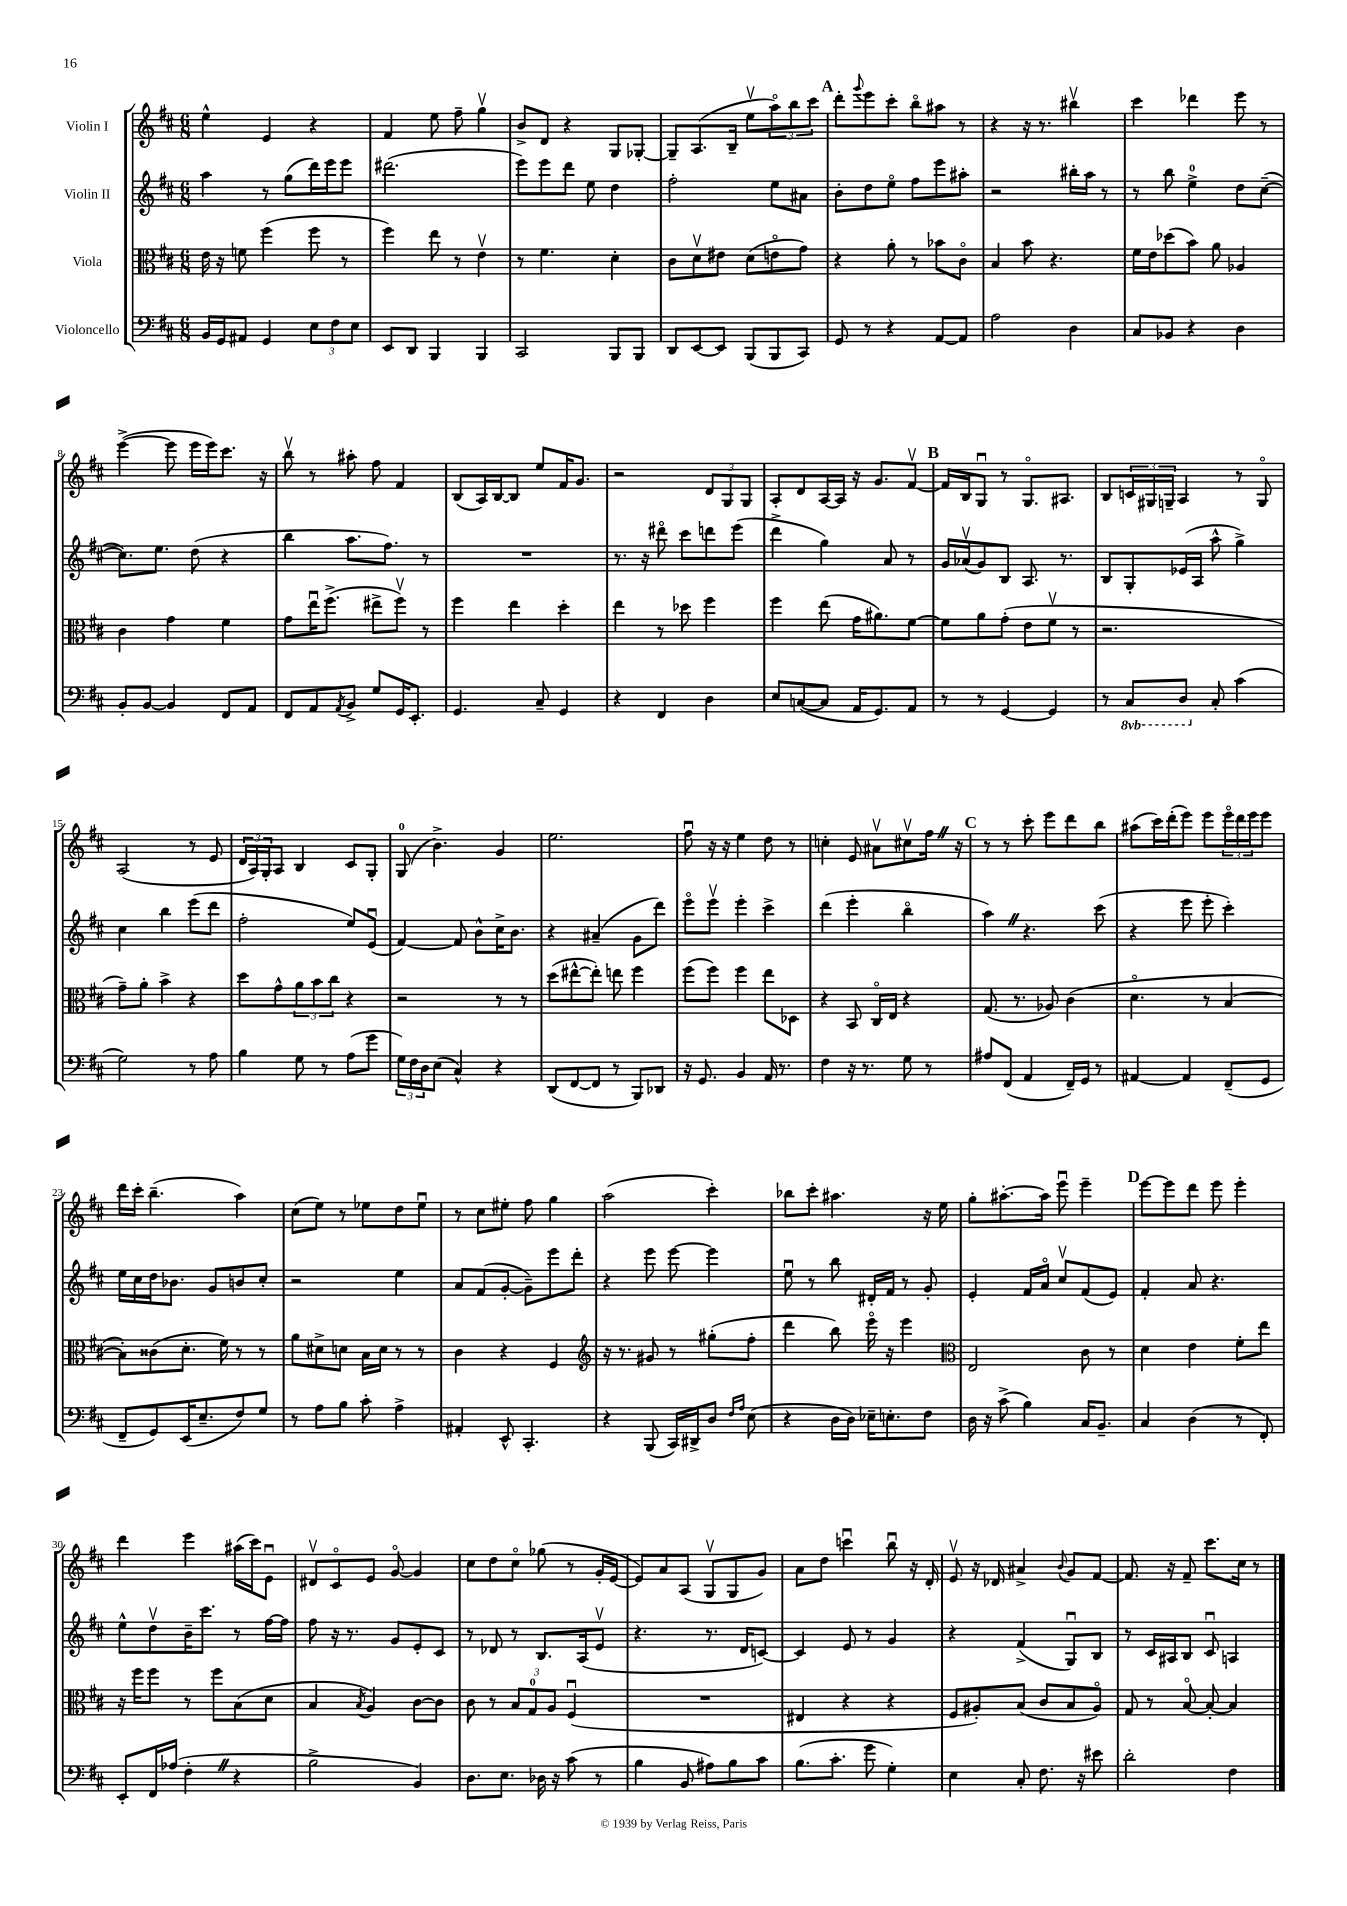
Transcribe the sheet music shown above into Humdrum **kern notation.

**kern	**kern	**kern	**kern
*staff4	*staff3	*staff2	*staff1
*clefF4	*clefC3	*clefG2	*clefG2
*k[f#c#]	*k[f#c#]	*k[f#c#]	*k[f#c#]
*M6/8	*M6/8	*M6/8	*M6/8
16BB	16e	4aa	4ee^^
16GG	16r	.	.
8AA#	8f	.	.
4GG	(4ff#	8r	4e
.	.	(8gg	.
12E	8ff#	16ddd)	4r
.	.	16eee	.
12F#	.	.	.
.	8r	8eee	.
12E	.	.	.
=	=	=	=
8EE	4ff#)	(2.ddd#	4f#
8DD	.	.	.
4BBB	8ee	.	8ee
.	8r	.	8ff#~
4BBB	4ev	.	4ggv
=	=	=	=
2CC#	8r	8eee)	8b^
.	4.f#	8eee	8d
.	.	8ddd	4r
.	.	8ee	.
8BBB	4d'	4dd	8G
8BBB	.	.	[8G-'
=	=	=	=
8DD	8c#	2ff#'	8G-~]
[8EE	8dv	.	(8.A
8EE]	8e#	.	.
.	.	.	16B~
(8BBB	(8d	.	8eev
8BBB	8eo	8ee	12aao)
.	.	.	12bb
8CC#)	8g)	8a#	.
.	.	.	12ccc#
=	=	=	=
8GG	4r	8b'	8ddd'
.	.	.	8qqggg
8r	.	8dd	8eee
4r	8a'	8eeo	8ccc#'
.	8r	8ff#	8bbo
[8AA	8b-	8eee	8aa#
8AA]	8c#o	8aa#'	8r
=	=	=	=
2A	4B	2r	4r
.	8b	.	16r
.	.	.	8.r
.	4.r	.	.
4D	.	16bb#'	4bb#v
.	.	16aa	.
.	.	8r	.
=	=	=	=
8C#	16f#	8r	4ccc#
.	16e	.	.
8BB-	(8dd-	8bb	.
4r	8b)	4ee^	4ddd-
.	8a	.	.
4D	4A-	8dd	8eee
.	.	([8cc#~	8r
=	=	=	=
8BB'	4c#	8.cc#])	([4eee^
[8BB	.	.	.
.	.	8.ee	.
4BB]	4g	.	8eee]
.	.	(8dd	16eee
.	.	.	16eee)
8FF#	4f#	4r	8.ccc#
8AA	.	.	.
.	.	.	16r
=	=	=	=
8FF#	8g	4bb	8bbv
8AA	16eeu	.	8r
.	(8.ff#^	.	.
8qAA	.	.	.
8BB^	.	8.aa	8aa#'
8G	8ee#^	.	8ff#
.	.	8.ff#)	.
16GG	8ff#v)	.	4f#
8.EE'	.	.	.
.	8r	8r	.
=	=	=	=
4.GG	4ff#	2.r	(8B
.	.	.	16A)
.	.	.	[16B
.	4ee	.	8B]
8C#~	.	.	8ee
4GG	4dd'	.	16f#
.	.	.	8.g
=	=	=	=
4r	4ee	8.r	2r
.	.	16r	.
4FF#	8r	8ddd#o	.
.	8dd-	8ccc#	.
4D	4ff#	8ddd	12d
.	.	.	12G
.	.	(8eee	.
.	.	.	12G
=	=	=	=
8E	4ff#	4ddd^	8A'
([8C	.	.	8d
8C]	(8ee	4gg)	[16A
.	.	.	16A]
16AA	16g	.	16r
8.GG)	8.a#)	.	8.g
.	.	8a	.
8AA	[8f#	8r	[8f#v
=	=	=	=
8r	8f#]	16g	16f#]
.	.	(16a-v	16B
8r	8a	8g)	8Gu
[4GG	(8g'	8B	8r
.	8e	8.A	8.Go
4GG]	8f#v	.	.
.	.	8.r	8.A#
.	8r	.	.
=	=	=	=
8r	2.r	8B	8B
8CC#	.	8G'	24c
.	.	.	24G#
.	.	.	24G~
8DD	.	(16e-	4A
.	.	16A	.
8C#'	.	8aa^^	.
(4c#	.	4gg^)	8r
.	.	.	8Go
=	=	=	=
2G)	8g~)	4cc#	(2A
.	8a'	.	.
.	4b^	4bb	.
8r	4r	(8eee	8r
8A	.	8ddd	8e
=	=	=	=
4B	8dd	2ff#'	24d
.	.	.	24A)
.	.	.	24G'
.	8g^^	.	8A
8G	12a	.	4B
.	12b	.	.
8r	.	.	.
.	12cc#	.	.
(8A	4r	8ee)	8c#
8g	.	(8eu	8G'
=	=	=	=
24G)	2r	[4f#)	(8G
24F#	.	.	.
24D	.	.	.
(8E	.	.	4.b^)
4C#^^)	.	8f#]	.
.	.	8b^^	.
4r	8r	16cc#^	4g
.	.	8.b	.
.	8r	.	.
=	=	=	=
(8DD	(8dd	4r	2.ee
[8FF#	[8ee#^^	.	.
8FF#]	8ee#'])	(4a#~	.
8r	8ee	.	.
8BBB)	4ff#	8g	.
8DD-	.	8ddd)	.
=	=	=	=
16r	(8ff#	8eeeo	8ff#u
8.GG	.	.	.
.	8ff#)	8eeev	16r
.	.	.	16r
4BB	4ff#	4eee'	4ee
16AA	8ee	4ccc#^	8dd
8.r	.	.	.
.	8D-	.	8r
=	=	=	=
4F#	4r	(4ddd	4cc'
16r	8BB	4eee'	8e
8.r	.	.	.
.	16C#o	.	8a#v
.	16E	.	.
8G	4r	4bbo	8cc#v
8r	.	.	16ff#
.	.	.	16r
=	=	=	=
8A#	(8.G	4aa)	8r
(8FF#	.	.	8r
.	8.r	.	.
4AA	.	4.r	8ccc#'
.	8A-)	.	8eee
16FF#~)	(4c#	.	8ddd
16GG	.	.	.
8r	.	(8ccc#	8bb
=	=	=	=
[4AA#	4.do	4r	(8aa#
.	.	.	16ccc#)
.	.	.	(16ddd'
4AA#]	.	8eee	8eee)
.	8r	8eee'	8eee
(8FF#~	[4B	4ccc#')	24eeeo
.	.	.	24ddd
.	.	.	24eee
8GG	.	.	8eee
=	=	=	=
8FF#~	8B'])	16ee	16ddd
.	.	16cc#	16ccc#'
8GG)	(8c##	16dd	(4.bb~
.	.	8.b-	.
(16EE	8.d'	.	.
8.E~	.	.	.
.	.	8g	.
.	16f#)	.	.
8F#)	8r	8b	4aa)
8G	8r	8cc#'	.
=	=	=	=
8r	8a	2r	(8cc#
8A	8d#^	.	8ee)
8B	8d	.	8r
8c#'	16B	.	8ee-
.	16d	.	.
4A^	8r	4ee	8dd
.	8r	.	8ee-u
=	=	=	=
4AA#'	4c#	8a	8r
.	.	(8f#	8cc#
8EE^^	4r	[8g'	8ee#'
4.CC#'	.	8g~])	8ff#
.	4F#	8eee	4gg
.	.	8ddd'	.
=	=	=	=
*	*clefG2	*	*
4r	16r	4r	(2aa
.	8.r	.	.
(8BBB	8g#	8eee	.
16CC#)	8r	[8eee	.
16DD#^	.	.	.
8D	(8gg#'	4eee]	4ccc#')
16qqF#	.	.	.
16qqA	.	.	.
(8E	8ff#'	.	.
=	=	=	=
4r	4ddd	8eeu	8bb-
.	.	8r	8ccc#'
16D	8bb)	8bb	4.aa#
16D)	.	.	.
16E-~	16eeeo	16d#'	.
8.E'	16r	16f#	.
.	4eee	8r	.
8F#	.	8g'	16r
.	.	.	16ee
=	=	=	=
*	*clefC3	*	*
16D	2E	4e'	8gg'
16r	.	.	.
(8c#^	.	.	[8.aa#'
4B)	.	16f#	.
.	.	16ao	16aa#]
.	.	8cc#v	8eeeu
16C#	8c#	(8f#	4eee~
8.BB~	.	.	.
.	8r	8e)	.
=	=	=	=
4C#	4d	4f#'	[8eee
.	.	.	8eee]
(4D	4e	8a	8ddd
.	.	4.r	8eee
8r	8f#'	.	4eee'
8FF#')	8ee	.	.
=	=	=	=
8EE'	16r	8ee^^	4ddd
.	16ff#	.	.
16FF#	8ff#	8ddv	.
(16A-	.	.	.
4F#'	8r	16b~	4eee
.	.	8.ccc#	.
.	8ff#	.	.
4r	(8B	8r	(16aa#
.	.	.	16ccc#)
.	8d	[16ff#	8eu
.	.	16ff#]	.
=	=	=	=
2B^	4B	8ff#	8d#v
.	.	16r	8c#o
.	.	8.r	.
.	8qB	.	.
.	4A)	.	8e
.	.	8g	[8go
4BB)	[8c#	8e'	4g]
.	8c#]	8c#	.
=	=	=	=
8.D	8c#	8r	8cc#
.	8r	8d-	8dd
8.E	.	.	.
.	12B	8r	8cc#o
.	12G	.	.
16D-	.	8.B	(8gg-
.	12A	.	.
16r	.	.	.
(8c#	(4F#u	.	8r
.	.	(16A	.
8r	.	8ev	16g'
.	.	.	[16e
=	=	=	=
4B	2.r	4.r	8e])
.	.	.	8a
8BB	.	.	(8A
8A#)	.	8.r	8Gv
8B	.	.	8G
.	.	16d	.
8c#	.	[8c)	8g)
=	=	=	=
(8.B	4E#	4c]	8a
.	.	.	8dd
8.c#'	.	.	.
.	4r	8e	4cccu
8g	.	8r	.
4G')	4r	4g	8bbu
.	.	.	16r
.	.	.	16d'
=	=	=	=
4E	8F#	4r	8ev
.	8A#')	.	16r
.	.	.	16d-
8C#'	(8B	(4f#^	4a#^
8.F#	8c#	.	.
.	.	.	8qqb
.	8B	8Gu)	8g
16r	.	.	.
8e#	8A#o)	8B	[8f#
=	=	=	=
2d'	8G	8r	8.f#]
.	8r	16c#	.
.	.	16A#	16r
.	[8Bo	8B	8f#~
.	8B'_	8c#u	8.ccc#
4F#	4B]	4A	.
.	.	.	16cc#
.	.	.	8r
==	==	==	==
*-	*-	*-	*-
